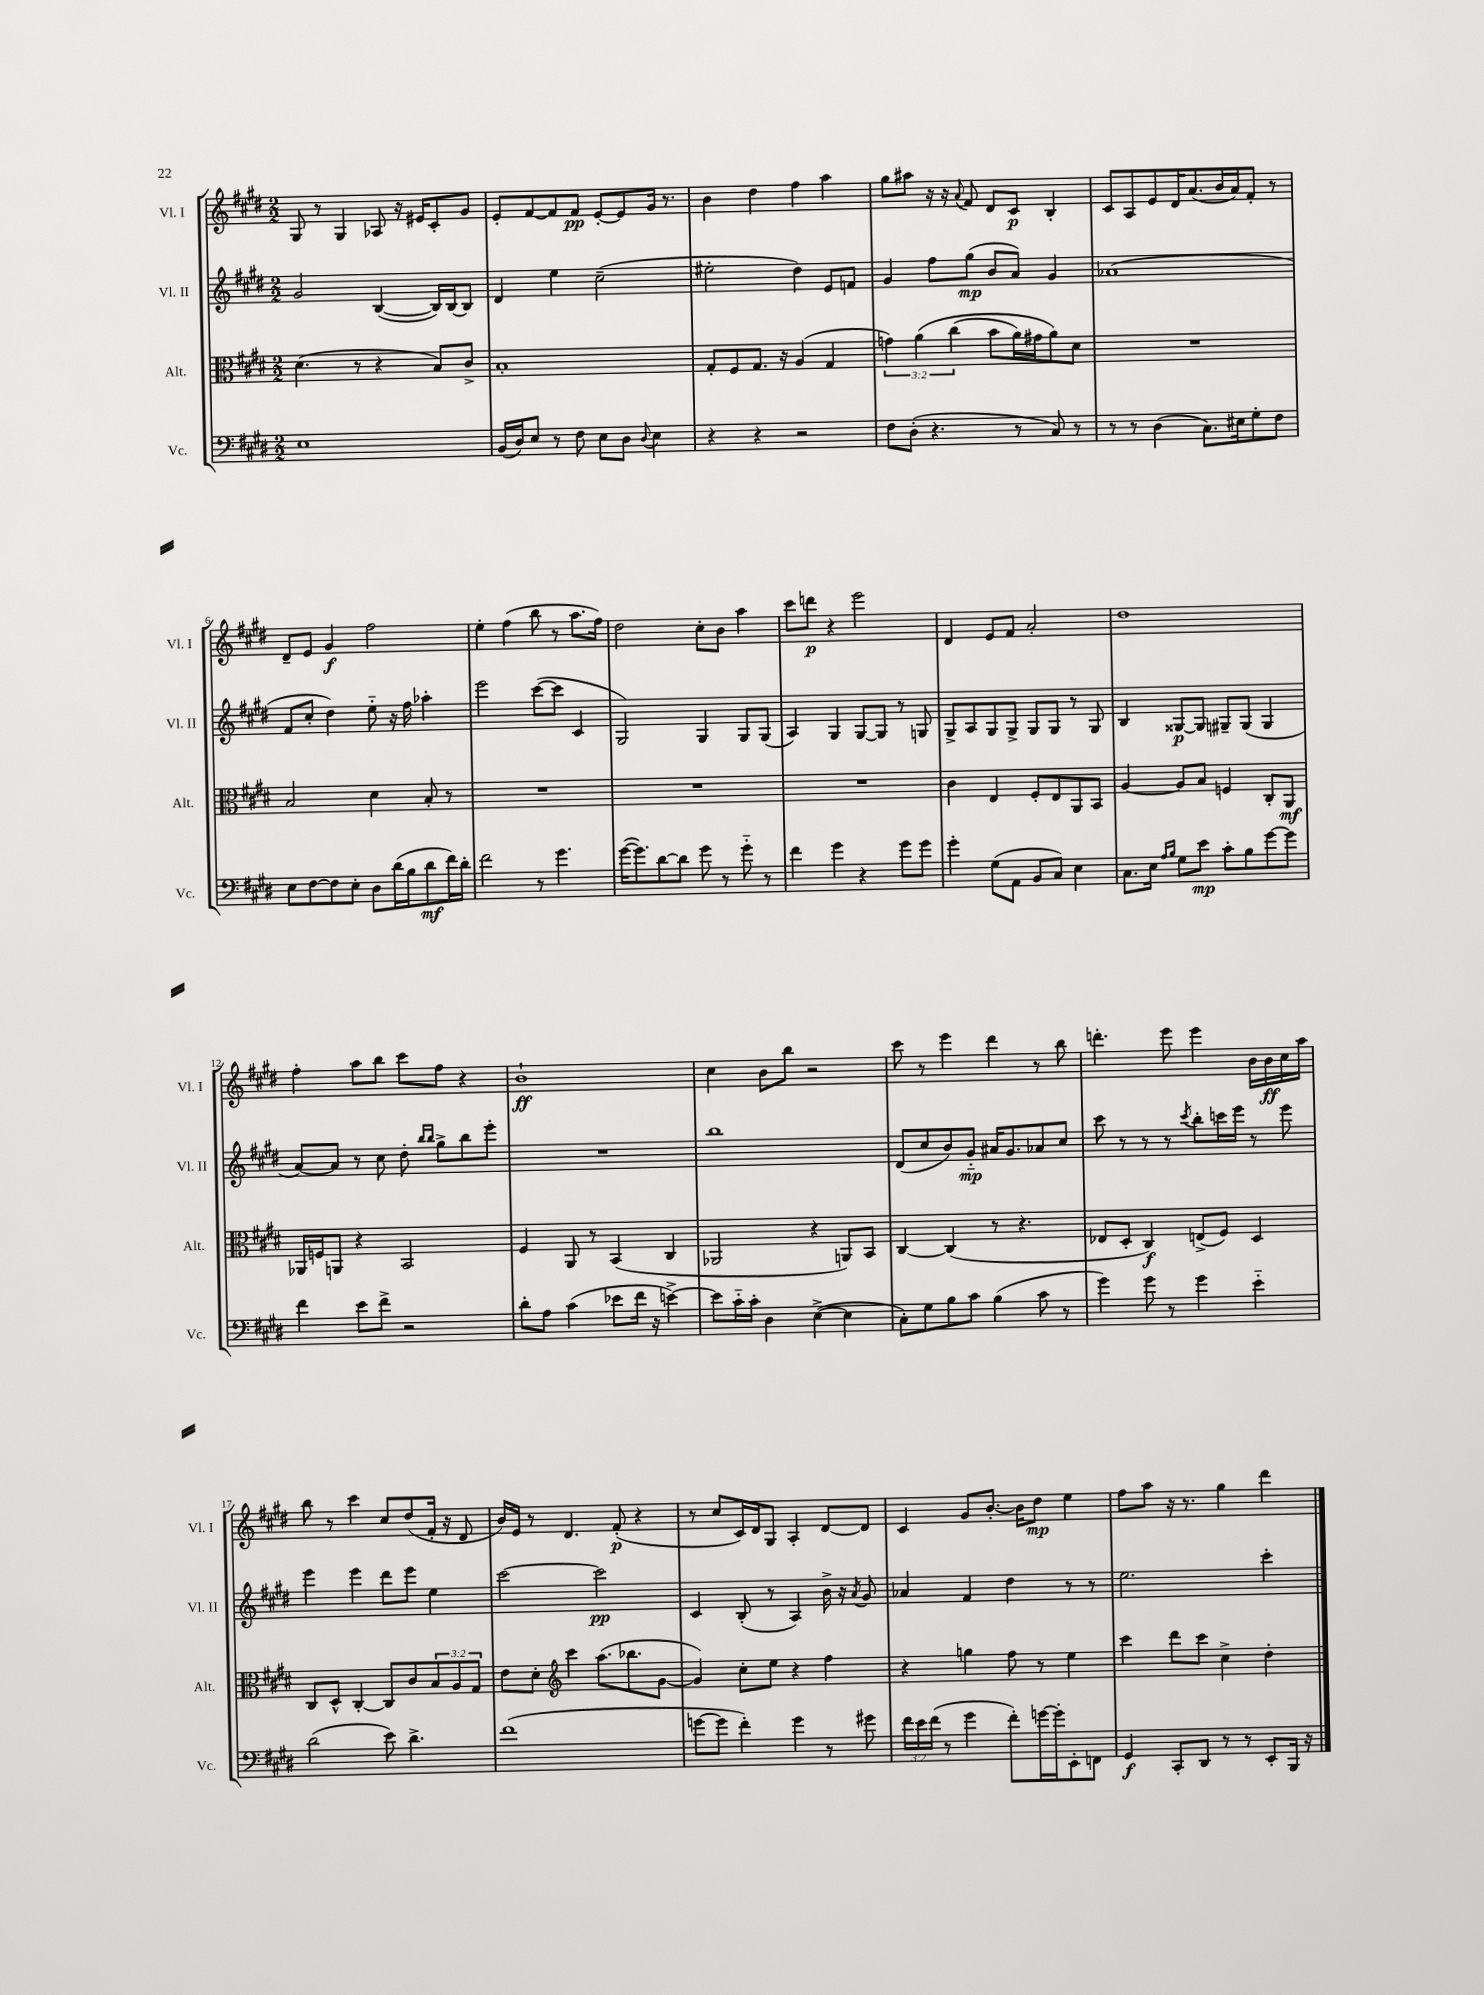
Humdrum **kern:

**kern	**dynam	**kern	**dynam	**kern	**dynam	**kern	**dynam
*part4	*part4	*part3	*part3	*part2	*part2	*part1	*part1
*staff4	*staff4	*staff3	*staff3	*staff2	*staff2	*staff1	*staff1
*I"Vc.	*	*I"Alt.	*	*I"Vl. II	*	*I"Vl. I	*
*I'Vc.	*	*I'Alt.	*	*I'Vl. II	*	*I'Vl. I	*
*clefF4	*	*clefC3	*	*clefG2	*	*clefG2	*
*k[f#c#g#d#]	*	*k[f#c#g#d#]	*	*k[f#c#g#d#]	*	*k[f#c#g#d#]	*
*M2/2	*	*M2/2	*	*M2/2	*	*M2/2	*
=1	=1	=1	=1	=1	=1	=1	=1
1E	.	(4.d#\	.	2g#/	.	8G#/	.
.	.	.	.	.	.	8r	.
.	.	.	.	.	.	4G#/	.
.	.	8r	.	.	.	.	.
.	.	4r	.	([4B/	.	8A-X/	.
.	.	.	.	.	.	16r	.
.	.	.	.	.	.	16e#X/KL	.
.	.	8B/L)	.	16B/LL])	.	8c#'/	.
.	.	.	.	[16B/J	.	.	.
.	.	8c#^/J	.	8B/J]	.	8g#/J	.
=2	=2	=2	=2	=2	=2	=2	=2
(16BB/LL	.	1B'	.	4d#/	.	8e'/L	.
16D#/J)	.	.	.	.	.	.	.
8E/J	.	.	.	.	.	[8f#/	.
8r	.	.	.	4ee\	.	8f#/]	.
8F#\	.	.	.	.	.	8f#/J	pp
8E\L	.	.	.	(2cc#~\	.	[8e'/L	.
8D#\J	.	.	.	.	.	8e/]	.
8qqD#/	.	.	.	.	.	.	.
4E\	.	.	.	.	.	16g#/Jk	.
.	.	.	.	.	.	8.r	.
=3	=3	=3	=3	=3	=3	=3	=3
4r	.	8G#'/L	.	2ee#X'\	.	4b\	.
.	.	8F#/	.	.	.	.	.
4r	.	8.G#/J	.	.	.	4dd#\	.
.	.	16r	.	.	.	.	.
2r	.	(4A/	.	4dd#\)	.	4ff#\	.
.	.	4G#/	.	8e/L	.	4aa\	.
.	.	.	.	8fn/J	.	.	.
=4	=4	=4	=4	=4	=4	=4	=4
8F#\L	.	6gn\)	.	4g#/	.	8gg#\L	.
(8D#'\J	.	.	.	.	.	8aa#X\J	.
.	.	(6a\	.	.	.	.	.
4.r	.	.	.	8ff#\L	.	16r	.
.	.	.	.	.	.	16r	.
.	.	(6cc#\	.	.	.	.	.
.	.	.	.	.	.	8qqa/	.
.	.	.	.	(8gg#\J	mp	8f#/	.
.	.	8b\L	.	8b/L	.	8d#/L	.
8r	.	16a\L)	.	8a/J)	.	8c#/J	p
.	.	16g#X\J	.	.	.	.	.
8C#/)	.	8a\)	.	4g#/	.	4B'/	.
8r	.	8d#\J	.	.	.	.	.
=5	=5	=5	=5	=5	=5	=5	=5
8r	.	1r	.	(1a-X	.	8c#/L	.
8r	.	.	.	.	.	8A/	.
(4D#\	.	.	.	.	.	8e/	.
.	.	.	.	.	.	16d#/K	.
.	.	.	.	.	.	(8.a/	.
8.C#\L)	.	.	.	.	.	.	.
.	.	.	.	.	.	16b/L	.
16E#X\k	.	.	.	.	.	16a/J)	.
8G#'\	.	.	.	.	.	8f#'/J	.
8F#\J	.	.	.	.	.	8r	.
!!LO:LB:g=z
=6	=6	=6	=6	=6	=6	=6	=6
8E\L	.	2B/	.	8f#/L	.	8d#~/L	.
[8F#\	.	.	.	8cc#'/J	.	8e/J	.
8F#\]	.	.	.	4dd#\)	.	4g#/	f
8E'\J	.	.	.	.	.	.	.
8D#\L	.	4d#\	.	8ee\	.	2ff#\	.
(16d#\L	.	.	.	16r	.	.	.
16B\J	.	.	.	16ff#\	.	.	.
8d#\	mf	8B'/	.	4aa-X'\	.	.	.
16f#\L)	.	8r	.	.	.	.	.
16d#'\JJ	.	.	.	.	.	.	.
=7	=7	=7	=7	=7	=7	=7	=7
2f#\	.	1r	.	2eee\	.	4ee'\	.
.	.	.	.	.	.	(4ff#\	.
8r	.	.	.	([8ccc#\L	.	8bb\	.
4.g#\	.	.	.	8ccc#\J]	.	8r	.
.	.	.	.	4c#/	.	8.aa\L	.
.	.	.	.	.	.	16ff#\Jk)	.
=8	=8	=8	=8	=8	=8	=8	=8
([16g#\KL	.	1r	.	2G#/)	.	2dd#\	.
8.g#\])	.	.	.	.	.	.	.
[8d#\	.	.	.	.	.	.	.
8d#\J]	.	.	.	.	.	.	.
8g#\	.	.	.	4G#/	.	8cc#'\L	.
8r	.	.	.	.	.	8b\J	.
8g#\	.	.	.	8G#/L	.	4aa\	.
8r	.	.	.	(8G#/J	.	.	.
=9	=9	=9	=9	=9	=9	=9	=9
4f#\	.	1r	.	4A/)	.	8ccc#\L	.
.	.	.	.	.	.	8dddn\J	p
4g#\	.	.	.	4G#/	.	4r	.
4r	.	.	.	[8G#/L	.	2eee\	.
.	.	.	.	8G#/J]	.	.	.
8g#\L	.	.	.	8r	.	.	.
8g#\J	.	.	.	8Gn/	.	.	.
=10	=10	=10	=10	=10	=10	=10	=10
4g#'\	.	4c#\	.	8G#^/L	.	4d#/	.
.	.	.	.	8A/	.	.	.
(8G#\L	.	4E/	.	8G#/	.	8e/L	.
8AA\J	.	.	.	8G#^/J	.	8f#/J	.
8BB/L	.	8F#'/L	.	8G#/L	.	2a'/	.
8C#/J)	.	8E/	.	8G#/J	.	.	.
4E\	.	8AA/	.	8r	.	.	.
.	.	8BB/J	.	8G#/	.	.	.
=11	=11	=11	=11	=11	=11	=11	=11
8.C#\L	.	[4A/	.	4B/	.	1dd#	.
16E\Jk	.	.	.	.	.	.	.
16qqA/LL	.	.	.	.	.	.	.
16qqB/JJ	.	.	.	.	.	.	.
8G#\L	.	8A/L]	.	[8G##X/L	p	.	.
8e\J	mp	8B/J	.	8G##/J]	.	.	.
8c#'\L	.	4Fn/	.	8G#X~/L	.	.	.
8B\	.	.	.	(8G#/J	.	.	.
[8g#\	.	8C#'/L	.	4G#/	.	.	.
8g#\J]	.	8AA/J	mf	.	.	.	.
!!LO:LB:g=z
=12	=12	=12	=12	=12	=12	=12	=12
4f#\	.	16AA-X/LL	.	[8a/L)	.	4ff#'\	.
.	.	16Fn/J	.	.	.	.	.
.	.	8AAn/J	.	8a/J]	.	.	.
8e\L	.	4r	.	8r	.	8aa\L	.
8f#^\J	.	.	.	8cc#\	.	8bb\J	.
2r	.	2BB/	.	8dd#'\	.	8ccc#\L	.
.	.	.	.	16qqbb/LL	.	.	.
.	.	.	.	16qqbb/JJ	.	.	.
.	.	.	.	8gg#^\L	.	8ff#\J	.
.	.	.	.	8bb\	.	4r	.
.	.	.	.	8eee'\J	.	.	.
=13	=13	=13	=13	=13	=13	=13	=13
8d#'\L	.	4F#/	.	1r	.	1b`	ff
8A\J	.	.	.	.	.	.	.
(4c#\	.	8AA/	.	.	.	.	.
.	.	8r	.	.	.	.	.
8e-X\L	.	(4BB/	.	.	.	.	.
16f#\Jk	.	.	.	.	.	.	.
16r	.	.	.	.	.	.	.
[4en^\)	.	4C#/	.	.	.	.	.
=14	=14	=14	=14	=14	=14	=14	=14
8e\L]	.	2AA-X/	.	1bb	.	4cc#\	.
16c#\L	.	.	.	.	.	.	.
16c#'\JJ	.	.	.	.	.	.	.
4D#\	.	.	.	.	.	8b\L	.
.	.	.	.	.	.	8bb\J	.
([4E^\	.	4r	.	.	.	2r	.
4E\]	.	8AAn/L)	.	.	.	.	.
.	.	8BB/J	.	.	.	.	.
=15	=15	=15	=15	=15	=15	=15	=15
8C#'\L)	.	[4C#/	.	(8d#/L	.	8ccc#\	.
8G#\	.	.	.	8cc#/	.	8r	.
8B\	.	(4C#/]	.	8b/)	.	4eee\	.
8c#\J	.	.	.	8g#/J	mp	.	.
(4B\	.	8r	.	16a#X/KL	.	4ddd#\	.
.	.	.	.	8.g#/	.	.	.
.	.	4.r	.	.	.	.	.
8c#\	.	.	.	8a-X/	.	8r	.
8r	.	.	.	8cc#/J	.	8bb\	.
=16	=16	=16	=16	=16	=16	=16	=16
4g#\)	.	8E-X/L	.	8ccc#\	.	4.dddn'\	.
.	.	8D#'/J	.	8r	.	.	.
8g#\	.	4C#/)	f	8r	.	.	.
8r	.	.	.	8r	.	8eee\	.
.	.	.	.	8qccc#/	.	.	.
4g#\	.	(8En^/L	.	8bb'\L	.	4eee\	.
.	.	8F#/J)	.	16cccn\L	.	.	.
.	.	.	.	16eee\JJ	.	.	.
4e\	.	4D#/	.	8r	.	16b\LL	.
.	.	.	.	.	.	16b\	ff
.	.	.	.	8eee\	.	16cc#\	.
.	.	.	.	.	.	16aa\JJ	.
!!LO:LB:g=z
=17	=17	=17	=17	=17	=17	=17	=17
(2d#\	.	8C#/L	.	4eee\	.	8bb\	.
.	.	8D#^^/J	.	.	.	8r	.
.	.	[4C#'/	.	4eee\	.	4ccc#\	.
8e\)	.	8C#/L]	.	8ddd#\L	.	8cc#/L	.
4.d#^\	.	8c#/	.	8eee\J	.	(8dd#/	.
.	.	12B/	.	4ee\	.	16f#'/Jk	.
.	.	.	.	.	.	16r	.
.	.	12A/	.	.	.	.	.
.	.	.	.	.	.	8d#/	.
.	.	12G#/J	.	.	.	.	.
=18	=18	=18	=18	=18	=18	=18	=18
(1f#	.	8e\L	.	[2ccc#\	.	16b/LL)	.
.	.	.	.	.	.	16e/JJ	.
.	.	8d#'\J	.	.	.	8r	.
*	*	*clefG2	*	*	*	*	*
.	.	4ccc#\	.	.	.	4.d#/	.
.	.	(8.aa\L	.	2ccc#\]	pp	.	.
.	.	.	.	.	.	(8f#'/	p
.	.	8.bb-X\	.	.	.	.	.
.	.	.	.	.	.	4r	.
.	.	[8g#\J	.	.	.	.	.
=19	=19	=19	=19	=19	=19	=19	=19
[8gn\L	.	4g#/])	.	4c#/	.	8r	.
8g\J]	.	.	.	.	.	8cc#/L	.
4f#'\)	.	8cc#'\L	.	(8B'/	.	16c#/L)	.
.	.	.	.	.	.	16d#/J	.
.	.	8ee\J	.	8r	.	8G#/J	.
4g\	.	4r	.	4A/)	.	4A'/	.
8r	.	4ff#\	.	16b^\	.	[8d#/L	.
.	.	.	.	16r	.	.	.
.	.	.	.	8qa/	.	.	.
8g#X\	.	.	.	8g#/	.	8d#/J]	.
=20	=20	=20	=20	=20	=20	=20	=20
24f#\LL	.	4r	.	4a-X/	.	4c#/	.
24e\	.	.	.	.	.	.	.
(24f#\JJ	.	.	.	.	.	.	.
8r	.	.	.	.	.	.	.
4g#\	.	4ggn\	.	4f#/	.	8g#/L	.
.	.	.	.	.	.	[8.b'/J	.
8f#'\L)	.	8ff#\	.	4dd#\	.	.	.
.	.	.	.	.	.	16b\KL]	.
[16gn\L	.	8r	.	.	.	8dd#\J	mp
16g'\J]	.	.	.	.	.	.	.
8EE'\	.	4ee\	.	8r	.	4ee\	.
8FFn\J	.	.	.	8r	.	.	.
=21	=21	=21	=21	=21	=21	=21	=21
4GG#/	f	4ccc#\	.	2.ee\	.	8ff#\L	.
.	.	.	.	.	.	8aa\J	.
8CC#'/L	.	8ddd#\L	.	.	.	16r	.
.	.	.	.	.	.	8.r	.
8DD#/J	.	8ccc#\J	.	.	.	.	.
8r	.	4cc#^\	.	.	.	4gg#\	.
8r	.	.	.	.	.	.	.
8EE'/L	.	4dd#'\	.	4ccc#'\	.	4ddd#\	.
16BBB/Jk	.	.	.	.	.	.	.
16r	.	.	.	.	.	.	.
==	==	==	==	==	==	==	==
*-	*-	*-	*-	*-	*-	*-	*-
